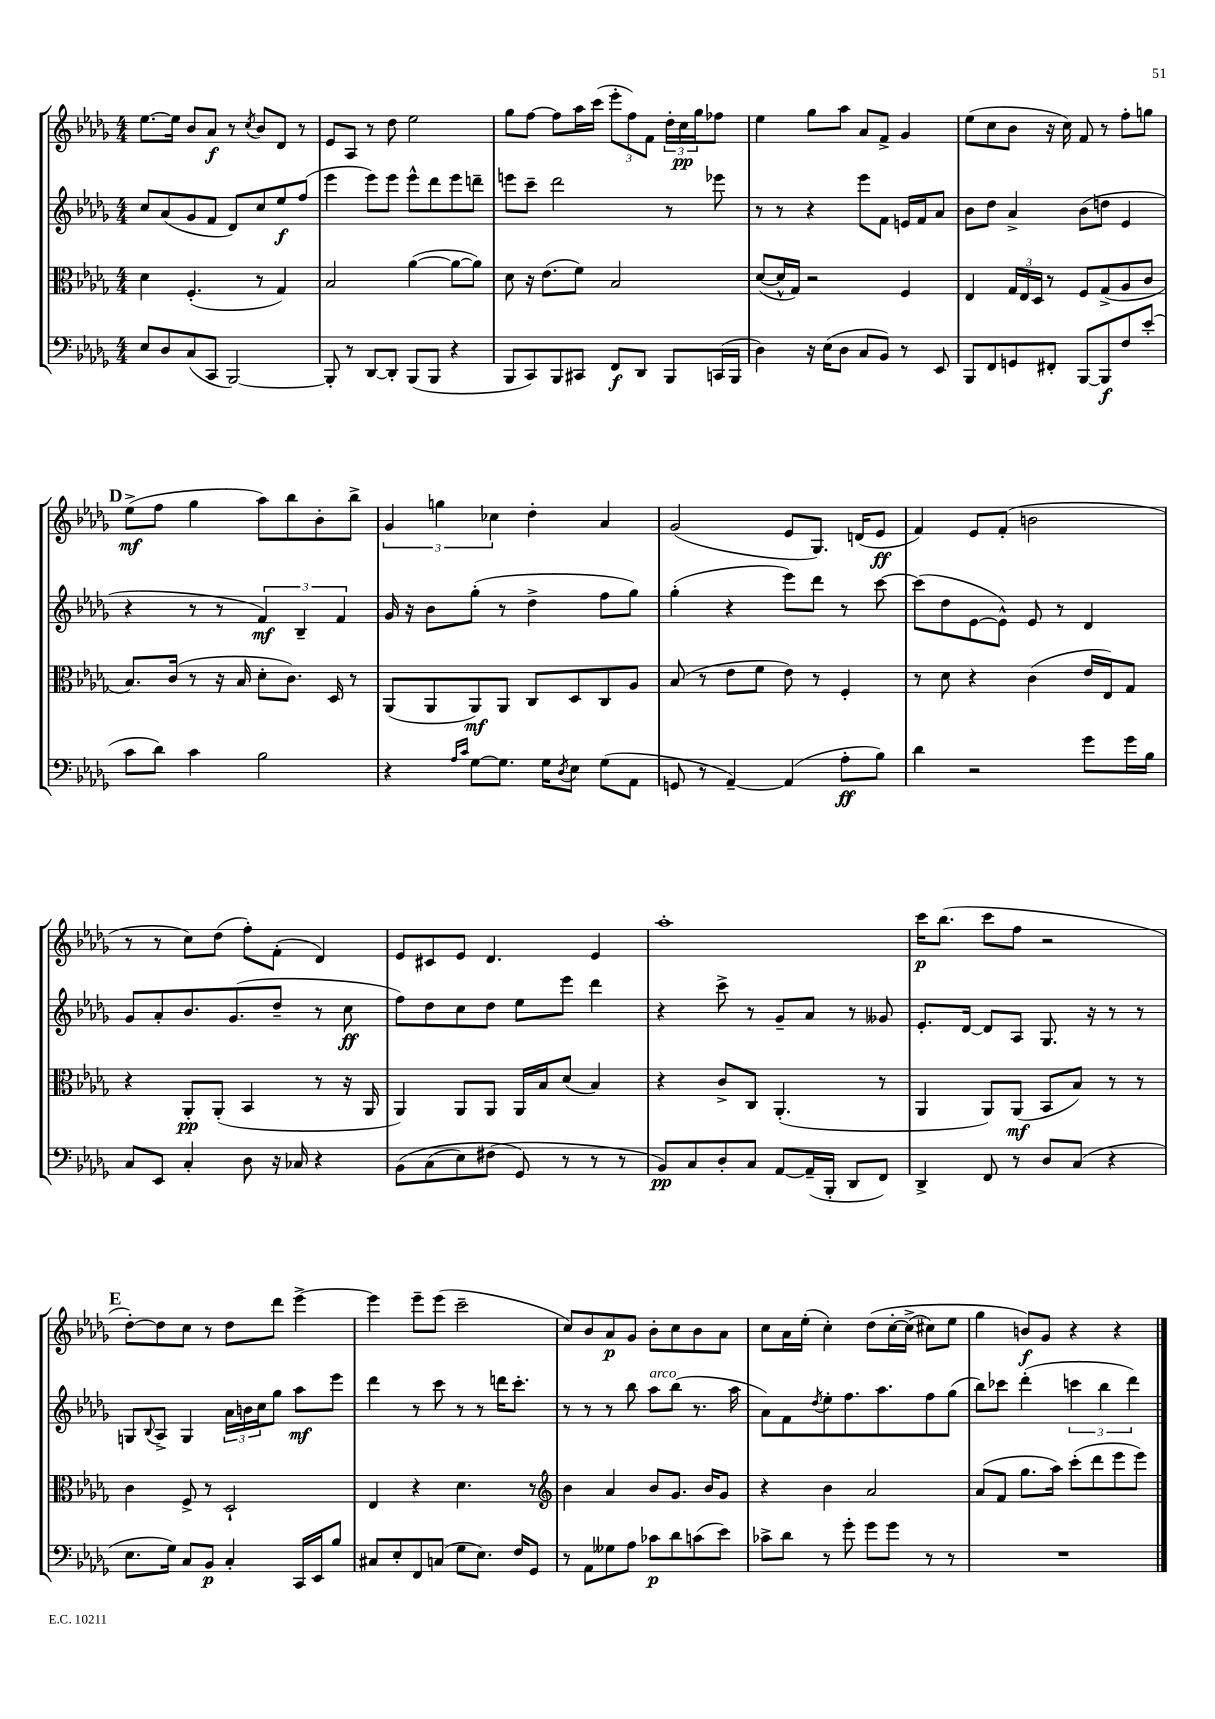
<<
\new StaffGroup <<
\new Staff = "s0" {
    \clef treble \key des \major \numericTimeSignature \time 4/4
    ees''8.~ ees''16 bes'8 aes'8\f r8 \acciaccatura { c''8 } bes'8 des'8 r8 |
    ees'8 aes8 r8 des''8 ees''2 |
    ges''8 f''8~ f''8 aes''16 c'''16( \tuplet 3/2 { ees'''8-. f''8) f'8 } \tuplet 3/2 { des''16-. c''16\pp ges''16 } fes''8 |
    ees''4 ges''8 aes''8 aes'8 f'8-> ges'4 |
    ees''8( c''8 bes'8 r16 c''16) f'8 r8 f''8-. g''8 |
    \mark \markup { \bold "D" } ees''8->\mf( f''8 ges''4 aes''8) bes''8 bes'8-. bes''8-> |
    \tuplet 3/2 { ges'4 g''4 ces''4 } des''4-. aes'4 |
    ges'2( ees'8 ges8.) d'16( ees'8\ff |
    f'4) ees'8 f'8-.( b'2 |
    r8 r8 c''8) des''8( f''8-.) f'8-.( des'4) |
    ees'8 cis'8 ees'8 des'4. ees'4 |
    aes''1-. |
    c'''16\p bes''8.( c'''8 f''8 r2 |
    \mark \markup { \bold "E" } des''8~-.) des''8 c''8 r8 des''8 des'''8 ees'''4~-> |
    ees'''4 ees'''8-- ees'''8( c'''2-- |
    c''8) bes'8 aes'8\p ges'8 bes'8-. c''8 bes'8 aes'8 |
    c''8 aes'16 ees''16-.( c''4-.) des''8\( c''16~-. c''16->( cis''8) ees''8 |
    ges''4 b'8\f\) ges'8 r4 r4 \bar "|." |
}
\new Staff = "s1" {
    \clef treble \key des \major \numericTimeSignature \time 4/4
    c''8 aes'8( ges'8 f'8 des'8) c''8 ees''8\f f''8( |
    ees'''4 ees'''8) ees'''8 ees'''8-^ des'''8 ees'''8 d'''8-- |
    e'''8 c'''8-- des'''2 r8 ees'''8 |
    r8 r8 r4 ees'''8 f'8 e'16 f'16 aes'8 |
    bes'8 des''8 aes'4-> bes'8( d''8 ees'4 |
    \mark \markup { \bold "D" } r4 r8 r8 \tuplet 3/2 { f'4\mf) bes4-- f'4 } |
    ges'16 r16 bes'8 ges''8-.( r8 des''4-> f''8 ges''8) |
    ges''4-.( r4 ees'''8) des'''8 r8 c'''8~ |
    c'''8( des''8 ees'8~ ees'8-^) ees'8 r8 des'4 |
    ges'8 aes'8-. bes'8. ges'8.( des''8-- r8 c''8\ff |
    f''8) des''8 c''8 des''8 ees''8 ees'''8 des'''4 |
    r4 c'''8-> r8 ges'8-- aes'8 r8 geses'8 |
    ees'8.-. des'16~ des'8 aes8 ges8. r16 r8 r8 |
    \mark \markup { \bold "E" } g8 \appoggiatura { bes8 } aes8-> g4 \tuplet 3/2 { aes'16 b'16 c''16 } ges''8 aes''8\mf ees'''8 |
    des'''4 r8 c'''8 r8 r8 d'''16 c'''8.-. |
    r8 r8 r8 bes''8 aes''8^\markup { \italic "arco" } bes''8( r8. aes''16 |
    aes'8) f'8 \acciaccatura { des''8 } ees''8-. f''8. aes''8. f''8 ges''8( |
    bes''8) ces'''8 des'''4-.( \tuplet 3/2 { c'''4 bes''4 des'''4) } \bar "|." |
}
\new Staff = "s2" {
    \clef alto \key des \major \numericTimeSignature \time 4/4
    des'4 f4.-.( r8 ges4) |
    bes2 aes'4~( aes'8~ aes'8) |
    des'8 r16 ees'8.( f'8) bes2 |
    des'8~( des'16-^ ges16) r2 f4 |
    ees4 \tuplet 3/2 { ges16 ees16 des16 } r8 f8 ges8->( aes8 c'8 |
    \mark \markup { \bold "D" } bes8.) c'16( r8 r16 bes16 des'8-. c'8.) des16 r8 |
    aes,8( aes,8 aes,8\mf) aes,8 c8 des8 c8 aes8 |
    bes8( r8 ees'8 f'8 ees'8) r8 f4-. |
    r8 des'8 r4 c'4( ees'16 ees16) ges8 |
    r4 aes,8-.\pp aes,8-.( bes,4 r8 r16 aes,16 |
    aes,4) aes,8 aes,8 aes,16 bes16 des'8( bes4) |
    r4 c'8-> c8 aes,4.-.( r8 |
    aes,4 aes,8) aes,8\mf( bes,8 bes8) r8 r8 |
    \mark \markup { \bold "E" } c'4 f8-> r8 des2-! |
    ees4 r4 des'4. r8 |
    \clef treble bes'4 aes'4 bes'8 ges'8. bes'16 ges'8 |
    r4 bes'4 aes'2 |
    aes'8( f'8 ges''8. aes''16) c'''8-.( des'''8 ees'''8 ees'''8) \bar "|." |
}
\new Staff = "s3" {
    \clef bass \key des \major \numericTimeSignature \time 4/4
    ees8 des8 c8( c,8 bes,,2~) |
    bes,,8-. r8 des,8~ des,8-. bes,,8( bes,,8 r4 |
    bes,,8 c,8) bes,,8 cis,8 f,8\f des,8 bes,,8 c,16( bes,,16 |
    des4) r16 ees16( des8 c8 bes,8) r8 ees,8 |
    bes,,8 f,8 g,8 fis,8-. bes,,8~ bes,,8\f f8 ees'8-.( |
    \mark \markup { \bold "D" } c'8 des'8) c'4 bes2 |
    r4 \grace { aes16 c'16 } ges8~ ges8. ges16 \acciaccatura { des8 } ees8 ges8( aes,8 |
    g,8 r8 aes,4~--) aes,4( aes8-.\ff bes8) |
    des'4 r2 ges'8 ges'16 bes16 |
    c8 ees,8 c4-. des8 r16 ces16 r4 |
    bes,8\( c8( ees8) fis8( ges,8\) r8 r8 r8 |
    bes,8\pp) c8 des8-. c8 aes,8~ aes,16--( bes,,16-. des,8 f,8) |
    des,4-> f,8 r8 des8 c8( r4 |
    \mark \markup { \bold "E" } ees8. ges16) c8 bes,8\p c4-. c,16 ees,16 bes8 |
    cis8 ees8-. f,8 c8( ges8 ees8.) f16 ges,8 |
    r8 aes,8 geses8 aes8 ces'8\p des'8 c'8( ees'8) |
    ces'8-> des'8 r8 ges'8-. ges'8 ges'8 r8 r8 |
    R1 \bar "|." |
}
>>
>>
\layout { \context { \Score \remove "Bar_number_engraver" } }
